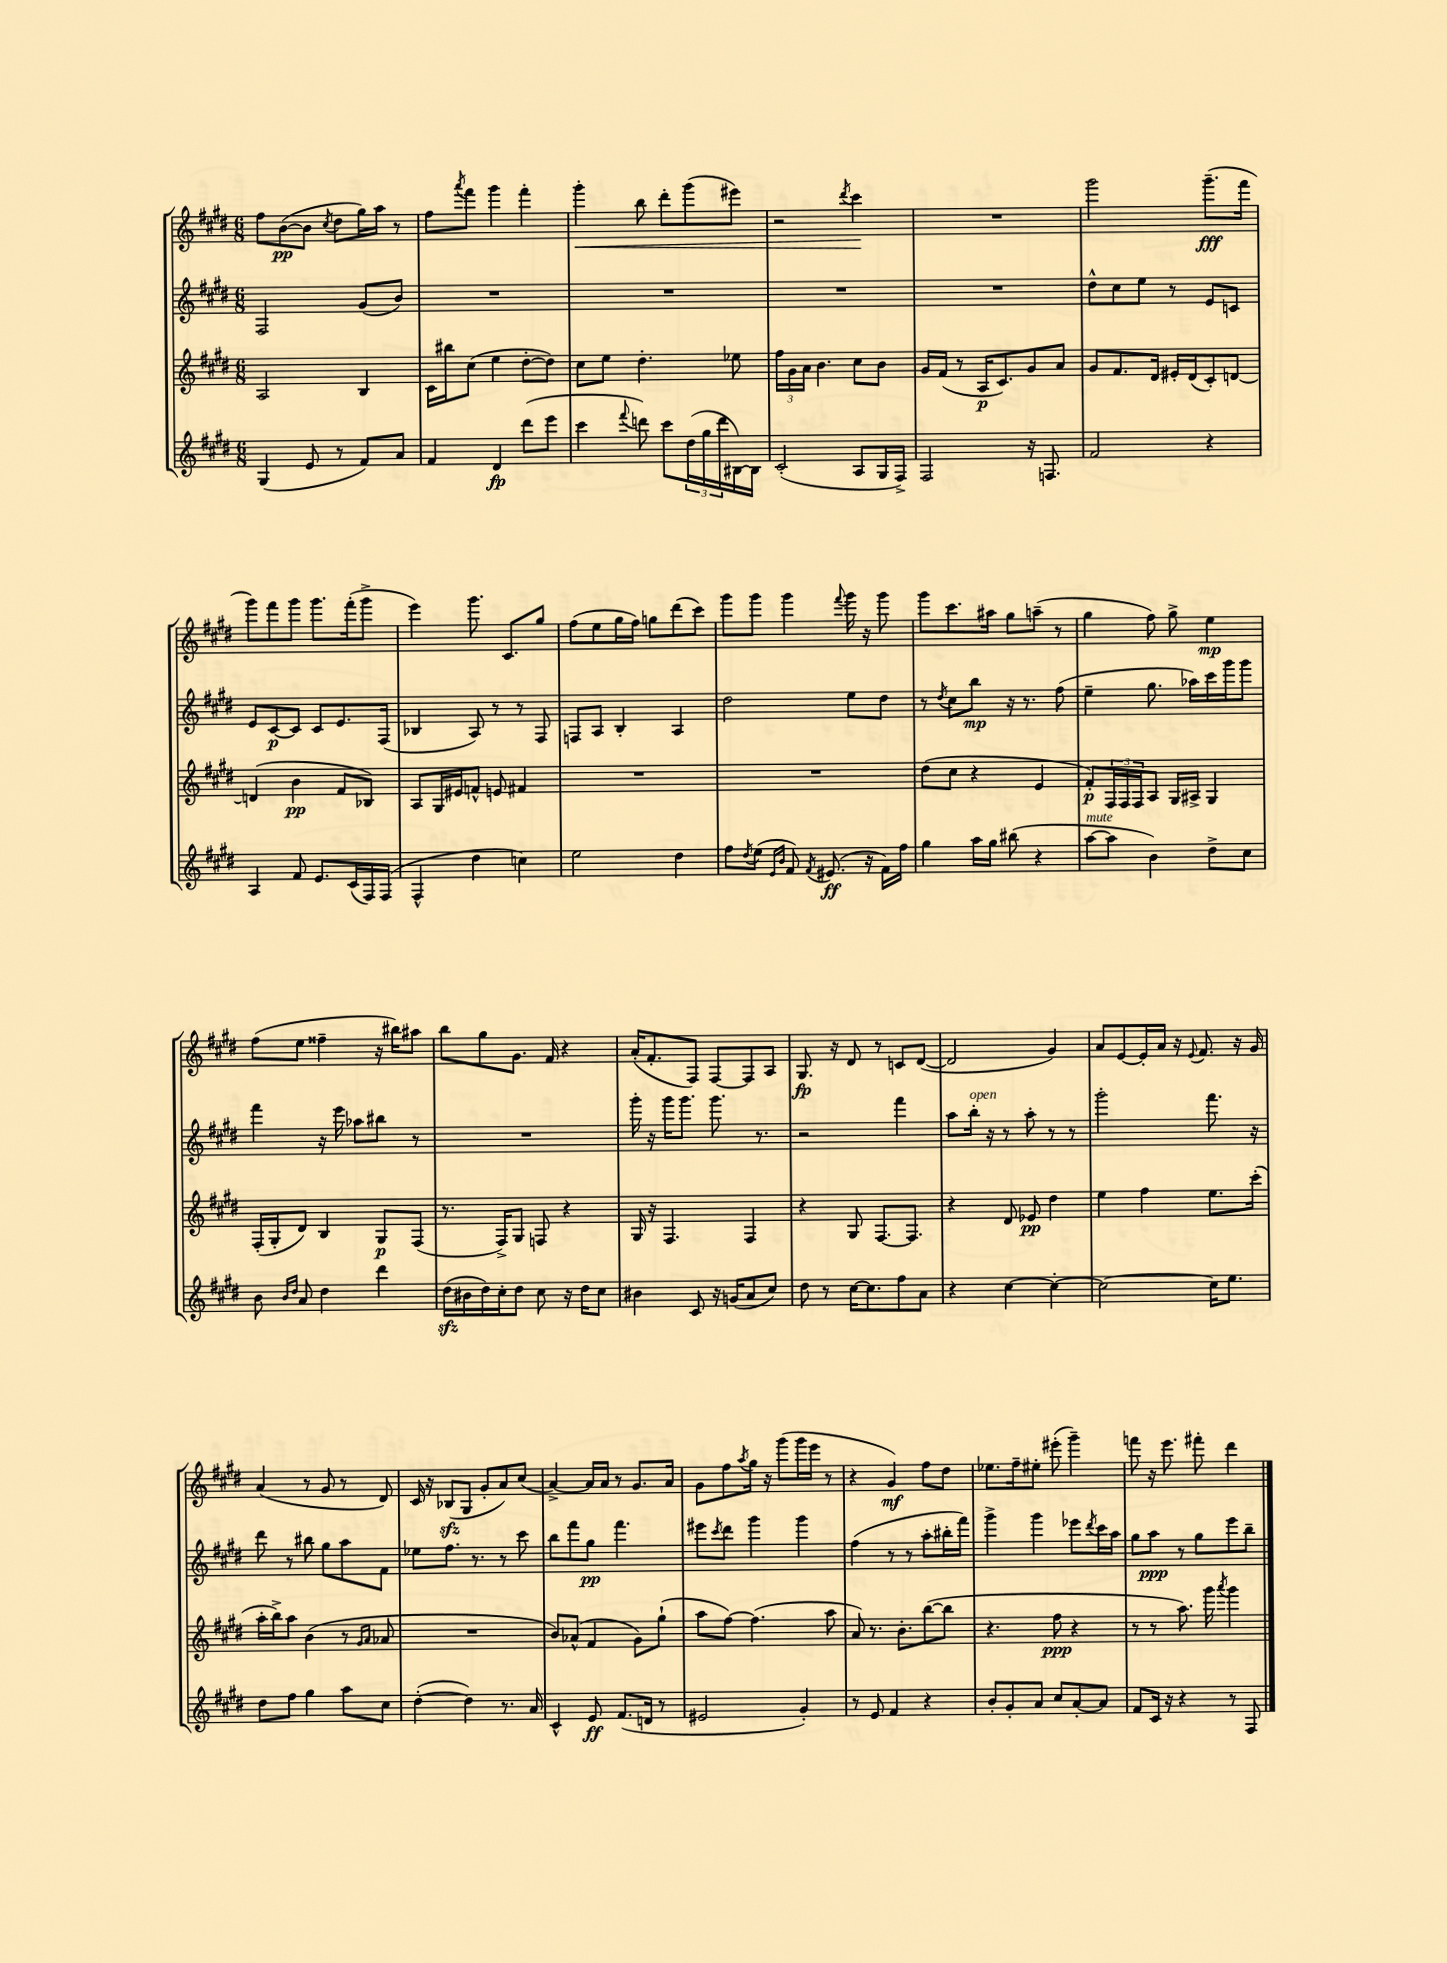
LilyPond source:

<<
\new StaffGroup <<
\new Staff = "s0" {
    \clef treble \key e \major \numericTimeSignature \time 6/8
    fis''8 b'8~\pp( b'8 \acciaccatura { cis''8 } dis''8 gis''16) a''16 r8 |
    fis''8 \acciaccatura { a'''8 } fis'''8 gis'''4 fis'''4-. |
    gis'''4-.\< b''8 dis'''8-. gis'''8( eis'''8) |
    r2 \acciaccatura { dis'''8 } cis'''4\! |
    R2. |
    gis'''2 gis'''8.--\fff( fis'''16 |
    gis'''8) fis'''8 gis'''8 gis'''8. fis'''16-.( gis'''8-> |
    e'''4) gis'''8. cis'8. gis''8 |
    fis''8( e''8 gis''16 fis''16) g''8 dis'''8( cis'''8) |
    gis'''8 gis'''8 gis'''4 \appoggiatura { fis'''8 } gis'''16 r16 gis'''8 |
    gis'''8 cis'''8. ais''16 gis''8 a''8--( r8 |
    gis''4 fis''8) gis''8-> e''4\mp |
    fis''8( e''8 fisis''4-- r16 bis''16) ais''8 |
    b''8 gis''8 gis'8. fis'16 r4 |
    a'16-.( fis'8.-. fis8) fis8~ fis8 a8 |
    gis8.\fp r16 dis'8 r8 c'8 dis'8~( |
    dis'2 gis'4) |
    a'8 e'8~ e'16-. a'16 r16 \appoggiatura { e'8 } fis'8. r16 gis'16 |
    a'4( r8 gis'8 r8 dis'8) |
    cis'16 r16 bes8\sfz( gis8 gis'8-. a'8) cis''8( |
    a'4~->) a'16 a'16 r8 gis'8. a'16 |
    gis'8 fis''8 \acciaccatura { a''8 } gis''16 r16 gis'''8( gis'''16 e'''16 r8 |
    r4 gis'4\mf) fis''8 dis''8 |
    ees''8. fis''16-- eis''8-. eis'''8-.( gis'''4--) |
    f'''8 r16 e'''8. fis'''8-. dis'''4 \bar "|." |
}
\new Staff = "s1" {
    \clef treble \key e \major \numericTimeSignature \time 6/8
    fis2 gis'8( b'8) |
    R2. |
    R2. |
    R2. |
    R2. |
    dis''8-^ cis''8 e''8 r8 e'8 c'8 |
    e'8 cis'8~\p cis'8 cis'8 e'8. fis16( |
    bes4 a8) r8 r8 fis8 |
    f8 a8 b4-. a4 |
    dis''2 e''8 dis''8 |
    r8 \acciaccatura { dis''8 } cis''8 b''8\mp r16 r8. fis''8( |
    e''4-- gis''8. aes''16) cis'''16 gis'''16 gis'''8 |
    fis'''4 r16 e'''16 aes''8 bis''8 r8 |
    R2. |
    gis'''16-. r16 gis'''16 gis'''8. gis'''8. r8. |
    r2 fis'''4 |
    a''8 b''16-.^\markup { \italic "open" } r16 r8 a''8-. r8 r8 |
    gis'''2-. fis'''8. r16 |
    dis'''8 r8 bis''8 gis''8 a''8 fis'8 |
    ees''8 fis''8. r8. r8 cis'''8 |
    b''8 fis'''8 gis''8\pp fis'''4. |
    eis'''8 \acciaccatura { cis'''8 } dis'''8 gis'''4 gis'''4 |
    fis''4( r8 r8 a''8-. bis''16-. fis'''16) |
    gis'''4-> gis'''4 ees'''8 \acciaccatura { dis'''8 } cis'''16 a''16 |
    gis''8 a''8\ppp r8 gis''8 e'''8 b''8-- \bar "|." |
}
\new Staff = "s2" {
    \clef treble \key e \major \numericTimeSignature \time 6/8
    a2 b4 |
    cis'16 bis''16 cis''8( e''4 dis''8~-. dis''8) |
    cis''8 e''8 dis''4.-. ees''8 |
    \tuplet 3/2 { fis''16 gis'16 a'16 } b'4. cis''8 b'8 |
    gis'16 fis'16( r8 a16\p cis'8.) gis'8 a'8 |
    gis'8 fis'8. dis'16 eis'16-. dis'16( cis'8-.) d'8~ |
    d'4( b'4\pp fis'8 bes8) |
    a8 gis16 eis'16 f'8-^ e'8 fis'4 |
    R2. |
    R2. |
    dis''8( cis''8 r4 e'4 |
    fis'8-.\p) \tuplet 3/2 { fis16 fis16 fis16 } a8 gis16 ais16-> gis4 |
    fis16-.( gis16-. dis'8) b4 gis8\p fis8( |
    r8. fis16->) gis8 f8 r4 |
    gis16 r16 fis4. fis4 |
    r4 gis8 fis8.~ fis8. |
    r4 dis'8 ees'8\pp dis''4 |
    e''4 fis''4 e''8. cis'''16-.( |
    a''16-. b''16->) a''8 b'4( r8 \grace { gis'16 a'16 } aes'8 |
    R2. |
    b'8) aes'8-^( fis'4 gis'8) gis''8-!( |
    a''8 fis''8~) fis''4.( a''8 |
    a'8) r8. b'8.-. b''8~( b''8 |
    r4. fis''8\ppp r4 |
    r8 r8 a''8.) gis'''16 \acciaccatura { a'''8 } gis'''4 \bar "|." |
}
\new Staff = "s3" {
    \clef treble \key e \major \numericTimeSignature \time 6/8
    gis4( e'8 r8 fis'8) a'8 |
    fis'4 dis'4\fp dis'''8( e'''8 |
    cis'''4 \appoggiatura { fis'''8 } d'''8) cis'''8 \tuplet 3/2 { dis''16( gis''16 d'''16 } bis16~) bis16 |
    cis'2-.( a8 gis16 fis16->) |
    fis2 r16 f8. |
    fis'2 r4 |
    a4 fis'8 e'8. cis'16( fis16) fis16( |
    fis4-^ dis''4 c''4) |
    e''2 dis''4 |
    fis''8 \acciaccatura { dis''8 } e''8( \grace { e'16 b'16 } fis'8) \acciaccatura { fis'8 } eis'8.\ff( r16 fis'16) fis''16 |
    gis''4 a''16 gis''16 bis''8( r4 |
    a''8~^\markup { \italic "mute" } a''8 b'4) dis''8-> cis''8 |
    b'8 \grace { b'16 dis''16 } a'8 dis''4 dis'''4 |
    dis''16\sfz( bis'16 dis''16) cis''16-. dis''8 cis''8 r16 dis''16 cis''8 |
    bis'4 cis'8 r16 g'16( a'8 cis''8) |
    dis''8 r8 cis''16~ cis''8. fis''8 a'8 |
    r4 cis''4~ cis''4~-. |
    cis''2~ cis''16 e''8. |
    dis''8 fis''8 gis''4 a''8 cis''8 |
    dis''4~-.( dis''4) r8. a'16 |
    cis'4-^ e'8\ff fis'8.( d'16 r8 |
    eis'2 gis'4-.) |
    r8 e'8 fis'4 r4 |
    b'8-. gis'8-. a'8 cis''8 a'8~-. a'8 |
    fis'8 cis'16 r16 r4 r8 fis8 \bar "|." |
}
>>
>>
\layout { \context { \Score \remove "Bar_number_engraver" } }
